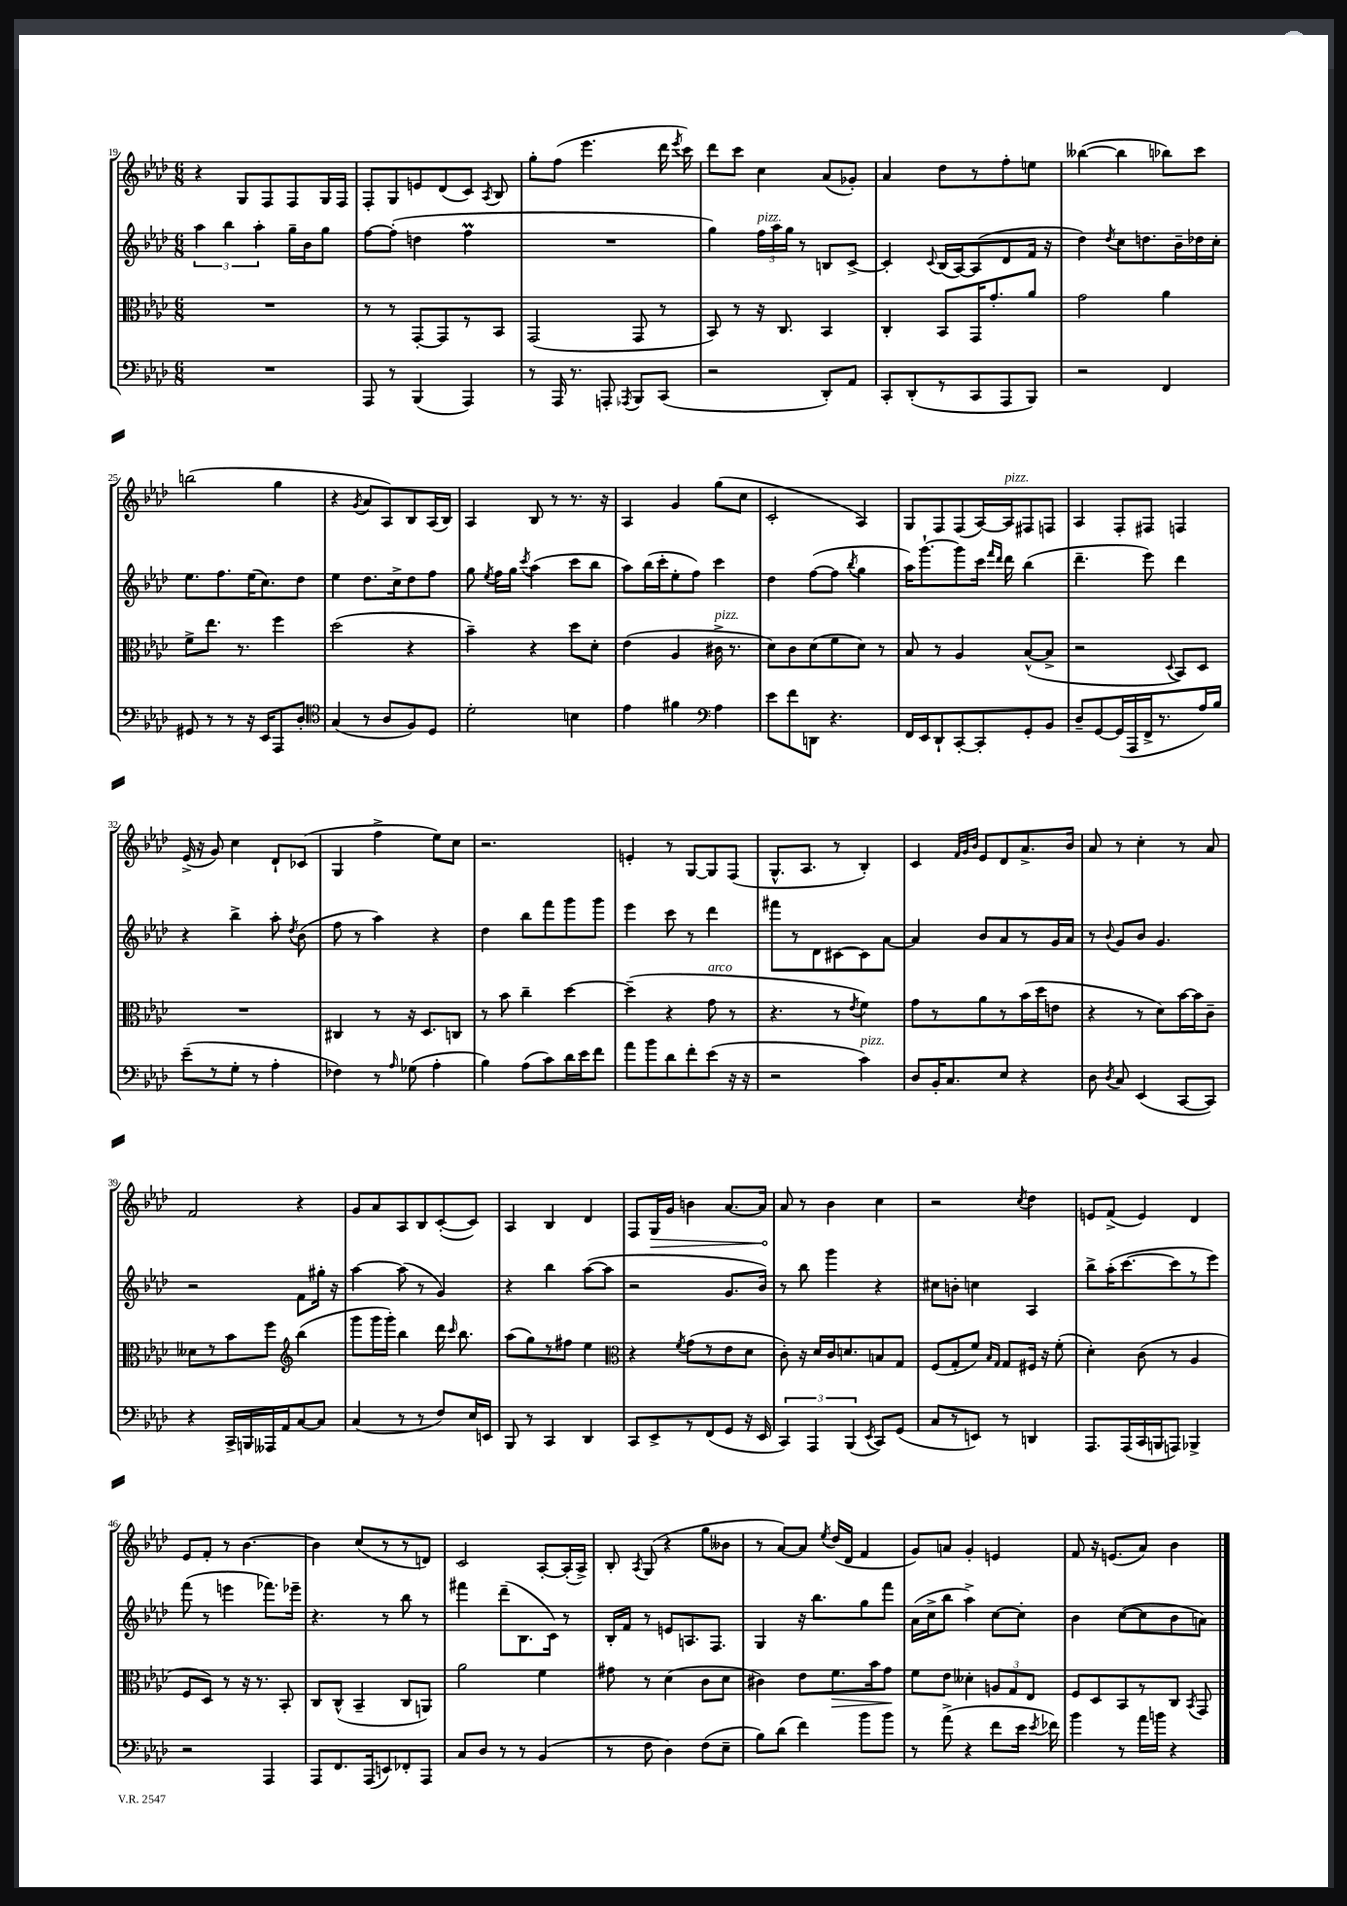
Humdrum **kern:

**kern	**kern	**dynam	**kern	**kern	**dynam
*part4	*part3	*part3	*part2	*part1	*part1
*staff4	*staff3	*staff3	*staff2	*staff1	*staff1
*clefF4	*clefC3	*	*clefG2	*clefG2	*
*k[b-e-a-d-]	*k[b-e-a-d-]	*	*k[b-e-a-d-]	*k[b-e-a-d-]	*
*M6/8	*M6/8	*	*M6/8	*M6/8	*
=19	=19	=19	=19	=19	=19
2.r	2.r	.	6aa-\	4r	.
.	.	.	6bb-\	.	.
.	.	.	.	8G/L	.
.	.	.	6aa-'\	.	.
.	.	.	.	8F/	.
.	.	.	16gg~\LL	8F/	.
.	.	.	16b-\J	.	.
.	.	.	8gg\J	16G/L	.
.	.	.	.	16F/JJ	.
=20	=20	=20	=20	=20	=20
8AAA-/	8r	.	[8ff\L	8F'/L	.
8r	8r	.	(8ff'\J]	8G/	.
(4BBB-/	[8GG'/L	.	4ddn\	8en/	.
.	8GG/]	.	.	(8d-/	.
4AAA-/)	8r	.	4ffM\	8c/J)	.
.	.	.	.	8qA-/	.
.	8BB-/J	.	.	8B-/	.
=21	=21	=21	=21	=21	=21
8r	(2GG/	.	2.r	8gg'\L	.
16AAA-/	.	.	.	(8ff\J	.
8.r	.	.	.	.	.
.	.	.	.	4.eee-\	.
8AAAn'/	.	.	.	.	.
8qAAA-X/	.	.	.	.	.
8BBB-/L	8GG/	.	.	.	.
(8CC/J	8r	.	.	16ddd-\	.
.	.	.	.	8qeee-/	.
.	.	.	.	16ccc\)	.
=22	=22	=22	=22	=22	=22
2r	8BB-/)	.	4gg\)	8ddd-\L	.
.	8r	.	.	8ccc\J	.
!	!	!	!LO:TX:a:i:t=pizz.	!	!
.	16r	.	24ff\LL	4cc\	.
.	.	.	24aa-\	.	.
.	8.C/	.	.	.	.
.	.	.	24gg\JJ	.	.
.	.	.	8r	.	.
8DD-'/L)	4BB-/	.	8Bn/L	(8a-/L	.
8AA-/J	.	.	[8c^/J	8g-X'/J)	.
=23	=23	=23	=23	=23	=23
8CC'/L	4C'/	.	4c'/]	4a-/	.
(8DD-'/	.	.	.	.	.
.	.	.	8qqc/	.	.
8r	8BB-/L	.	(16B-/LL	8dd-\L	.
.	.	.	[16A-/J)	.	.
8CC/	16GG/K	.	(8A-/]	8r	.
.	8.g'/	.	.	.	.
8AAA-/	.	.	8d-/	8ff'\	.
8BBB-/J)	8a-/J	.	16f/Jk	8een\J	.
.	.	.	16r	.	.
=24	=24	=24	=24	=24	=24
2r	2g\	.	4dd-\)	([4bb--X\	.
.	.	.	8qdd-/	.	.
.	.	.	8cc\L	4bb--\]	.
.	.	.	8.ddn\	.	.
4FF/	4a-\	.	.	8bb-X\L)	.
.	.	.	16b-~\L	.	.
.	.	.	16dd-X\	8ccc\J	.
.	.	.	16cc'\JJ	.	.
!!LO:LB:g=z
=25	=25	=25	=25	=25	=25
8GG#X/	8f^\L	.	8.ee-\L	(2bbn\	.
8r	8.ee-\J	.	.	.	.
.	.	.	8.ff\	.	.
8r	.	.	.	.	.
.	8.r	.	.	.	.
16r	.	.	(16ee-\K	.	.
16EE-/KL	.	.	8.cc\)	.	.
8AAA-/	4ff\	.	.	4gg\	.
8D-'/J	.	.	8dd-\J	.	.
=26	=26	=26	=26	=26	=26
*clefC4	*	*	*	*	*
(4G/	(2dd-\	.	4ee-\	4r	.
.	.	.	.	8qg/	.
8r	.	.	8.dd-\L	8a-/L	.
8A-/L	.	.	.	8A-/)	.
.	.	.	16cc^\k	.	.
8F/)	4r	.	8dd-\	8B-/	.
8D-/J	.	.	8ff\J	(16A-/L	.
.	.	.	.	16B-/JJ)	.
=27	=27	=27	=27	=27	=27
2d-'\	4b-~\)	.	8gg\	4A-/	.
.	.	.	8qee-/	.	.
.	.	.	16ff\LL	.	.
.	.	.	16gg\JJ	.	.
.	.	.	8qccc/	.	.
.	4r	.	(4aa-\	8B-/	.
.	.	.	.	8r	.
4Bn\	8dd-\L	.	8ccc\L	8.r	.
.	8d-'\J	.	8bb-\J	.	.
.	.	.	.	16r	.
=28	=28	=28	=28	=28	=28
4e-\	(4e-\	.	8aa-\L)	4A-/	.
.	.	.	(16bb-\L	.	.
.	.	.	16ccc'\J	.	.
4f#X\	4A-/	.	8ee-'\	4g/	.
.	.	.	8ff\J)	.	.
*clefF4	*	*	*	*	*
!	!LO:TX:a:i:t=pizz.	!	!	!	!
4A-\	16c#X^\	.	4ccc\	(8gg\L	.
.	8.r	.	.	.	.
.	.	.	.	8cc\J	.
=29	=29	=29	=29	=29	=29
8e-\L	8d-\L)	.	4dd-\	2c'/	.
8f\	8c\	.	.	.	.
8DDn\J	(8d-\	.	([8ff\L	.	.
4.r	8f\	.	8ff\J]	.	.
.	.	.	8qbb-/	.	.
.	8d-\J)	.	4gg\	4A-/)	.
.	8r	.	.	.	.
=30	=30	=30	=30	=30	=30
16FF/LL	8B-/	.	16aa-\KL)	8G/L	.
16EE-/J	.	.	[8.ggg`\	.	.
8DD-`/	8r	.	.	8F/	.
[8CC'/	4A-/	.	8ggg\]	(8F/	.
8CC'/]	.	.	16ccc\Jk	[16A-/L)	.
.	.	.	16qqfff/LL	.	.
.	.	.	16qqddd-/JJ	.	.
!	!	!	!	!LO:TX:a:i:t=pizz.	!
.	.	.	16ddd-\	16A-/J]	.
8GG'/	([8B-^^/L	.	(4bb-\	8F#X/	.
8BB-/J	8B-^/J]	.	.	8Fn/J	.
=31	=31	=31	=31	=31	=31
8D-~/L	2r	.	4.ddd-~\	4A-/	.
[8GG/	.	.	.	.	.
(16GG/L]	.	.	.	8F'/L	.
16AAA-/	.	.	.	.	.
16FF^/J	.	.	8eee-\)	8F#X/J	.
8.r	.	.	.	.	.
.	8qqD-/	.	.	.	.
.	8BB-/L)	.	4ddd-\	4Fn/	.
16A-/L)	8D-/J	.	.	.	.
16B-/JJ	.	.	.	.	.
!!LO:LB:g=z
=32	=32	=32	=32	=32	=32
(8e-~\L	2.r	.	4r	(16e-^/	.
.	.	.	.	16r	.
8r	.	.	.	8g/)	.
8G'\J	.	.	4bb-^\	4cc\	.
8r	.	.	.	.	.
4A-'\	.	.	8aa-'\	8d-`/L	.
.	.	.	8qdd-/	.	.
.	.	.	(8b-\	(8c-X/J	.
=33	=33	=33	=33	=33	=33
4F-X\)	4C#X/	.	8ff\	4G/	.
.	.	.	8r	.	.
8r	8r	.	4aa-\)	4ff^\	.
16qqA-/	.	.	.	.	.
(8G-X\	16r	.	.	.	.
.	8.D-/L	.	.	.	.
4A-'\	.	.	4r	8ee-\L)	.
.	8Cn/J	.	.	8cc\J	.
=34	=34	=34	=34	=34	=34
4B-\)	8r	.	4dd-\	2.r	.
.	8b-\	.	.	.	.
(8A-\L	4cc~\	.	8bb-\L	.	.
8c\)	.	.	8fff\	.	.
16d-\L	[4dd-\	.	8ggg\	.	.
16e-\J	.	.	.	.	.
8f\J	.	.	8ggg\J	.	.
=35	=35	=35	=35	=35	=35
8a-\L	(4dd-~\]	.	4eee-\	4en'/	.
8b-\	.	.	.	.	.
8d-\	4r	.	8ccc\	8r	.
8f'\	.	.	8r	[8G/L	.
!	!LO:TX:a:i:t=arco	!	!	!	!
(8e-\J	8g\	.	4ddd-\	8G/]	.
16r	8r	.	.	(8F/J	.
16r	.	.	.	.	.
=36	=36	=36	=36	=36	=36
2r	4.r	.	8fff#X\L	8.G^^/L	.
.	.	.	8r	.	.
.	.	.	.	8.A-/J	.
.	.	.	8d-\	.	.
.	8r	.	[8c#X\	8r	.
.	8qe-/	.	.	.	.
!LO:TX:a:i:t=pizz.	!	!	!	!	!
4c\)	4f\)	.	8c#\]	4B-'/)	.
.	.	.	[8a-\J	.	.
=37	=37	=37	=37	=37	=37
8D-/L	8g\L	.	4a-/]	4c/	.
16BB-'/K	8r	.	.	.	.
8.C/	.	.	.	.	.
.	.	.	.	32qqf/LLL	.
.	.	.	.	32qqg/	.
.	.	.	.	32qqb-/JJJ	.
.	8a-\	.	8b-/L	8e-/L	.
8E-/J	8r	.	8a-/	8d-/	.
4r	(16b-\L	.	8r	8.a-^/	.
.	16dd-\J	.	.	.	.
.	8en\J	.	16g/L	.	.
.	.	.	16a-/JJ	16b-/Jk	.
=38	=38	=38	=38	=38	=38
8D-\	4r	.	8r	8a-/	.
8qD-/	.	.	8qqb-/	.	.
8C/	.	.	8g/L	8r	.
(4EE-/	8r	.	8b-/J	4cc'\	.
.	8d-\L)	.	4.g/	.	.
[8CC/L	[16b-\L	.	.	8r	.
.	16b-\J]	.	.	.	.
8CC/J])	8c~\J	.	.	8a-/	.
!!LO:LB:g=z
=39	=39	=39	=39	=39	=39
4r	8d--X\L	.	2r	2f/	.
.	8r	.	.	.	.
16CC^/LL	8b-\	.	.	.	.
16BBBn/	.	.	.	.	.
16AAA--X/	8ff\J	.	.	.	.
16AA-/J	.	.	.	.	.
*	*clefG2	*	*	*	*
[8C/	(4bb-\	.	8f\L	4r	.
8C/J]	.	.	16gg#X'\Jk	.	.
.	.	.	16r	.	.
=40	=40	=40	=40	=40	=40
(4C/	8ggg\L	.	[4aa-\	8g/L	.
.	16ggg\L	.	.	8a-/	.
.	16ggg'\JJ)	.	.	.	.
8r	4bb-\	.	(8aa-\]	8A-/	.
8r	.	.	8r	8B-/	.
8F/L)	16ddd-\	.	4g/)	([8c'/	.
.	16qqccc/	.	.	.	.
.	8.bb-\	.	.	.	.
16E-/L	.	.	.	8c/J])	.
16EEn/JJ	.	.	.	.	.
=41	=41	=41	=41	=41	=41
8BBB-/	(8aa-\L	.	4r	4A-/	.
8r	8gg\)	.	.	.	.
4CC/	8r	.	4bb-\	4B-/	.
.	8ff#X\J	.	.	.	.
4DD-/	4ee-\	.	([8aa-\L	4d-/	.
.	.	.	8aa-\J]	.	.
=42	=42	=42	=42	=42	=42
*	*clefC3	*	*	*	*
8CC/L	4r	.	2r	8F/L	.
!	!	!	!	!	!LO:HP:b
8EE-^/	.	.	.	16G/L	>
.	.	.	.	16g/JJ	.
.	8qf/	.	.	.	.
8r	(8g\L	.	.	4bn\	.
(8FF/	8r	.	.	.	.
8GG/J	8e-\	.	8.g/L	[8.a-/L	.
16r	8d-\J	.	.	.	.
16EE-/	.	.	16b-/Jk)	16a-/Jk]	.
.	.	.	.	.	]
=43	=43	=43	=43	=43	=43
6CC/)	8c'\)	.	8r	8a-/	.
.	16r	.	8bb-\	8r	.
6AAA-/	.	.	.	.	.
.	16d-/LL	.	.	.	.
.	16c/J	.	4ggg\	4b-\	.
.	8.dn/	.	.	.	.
(6BBB-/	.	.	.	.	.
8qEE-/	.	.	.	.	.
8CC/L)	8Bn/	.	4r	4cc\	.
(8GG/J	8G/J	.	.	.	.
=44	=44	=44	=44	=44	=44
8C/L	(8F/L	.	8cc#X\L	2r	.
8r	8G'/	.	8bn'\J	.	.
8EEn/J)	8f/J)	.	4ccn\	.	.
.	16qqB-/LL	.	.	.	.
.	16qqG/JJ	.	.	.	.
8r	8G/L	.	.	.	.
.	.	.	.	8qcc/	.
4DDn/	16F#X/Jk	.	4A-/	4dd-\	.
.	16r	.	.	.	.
.	(8f'\	.	.	.	.
=45	=45	=45	=45	=45	=45
8.AAA-/L	4d-'\)	.	8bb-^\L	8en/L	.
.	.	.	(16aa-'\K	(8f^/J	.
(16AAA-/L	.	.	[8.ccc\	.	.
16CC/	(8c\	.	.	4e/)	.
16BBBn/J	.	.	.	.	.
8AAAn/J)	8r	.	8ccc\]	.	.
4BBB-X^/	4A-/	.	8r	4d-/	.
.	.	.	8eee-\J)	.	.
!!LO:LB:g=z
=46	=46	=46	=46	=46	=46
2r	8F/L	.	(8fff\	8e-/L	.
.	8D-/J)	.	8r	8f'/J	.
.	8r	.	4eeen\	8r	.
.	16r	.	.	[4.b-\	.
.	8.r	.	.	.	.
4AAA-/	.	.	8.fff-X\L)	.	.
.	8BB-'/	.	.	.	.
.	.	.	16eee-X~\Jk	.	.
=47	=47	=47	=47	=47	=47
8AAA-/L	8C/L	.	4.r	4b-\]	.
8.FF/	(8C^^/J	.	.	.	.
.	4BB-~/	.	.	(8cc/L	.
(16AAA-/k	.	.	.	.	.
8EEn/)	.	.	8r	8r	.
8FF-X'/	8C/L	.	8bb-\	8r	.
8AAA-/J	8AAn/J)	.	8r	8dn/J)	.
=48	=48	=48	=48	=48	=48
8C/L	2a-\	.	4fff#X\	2c/	.
8D-/J	.	.	.	.	.
8r	.	.	(8ddd-~\L	.	.
8r	.	.	8.B-\	.	.
(4BB-/	4f\	.	.	[8A-'/L	.
.	.	.	16c\Jk)	.	.
.	.	.	8r	(16A-'/L]	.
.	.	.	.	16A-^/JJ)	.
=49	=49	=49	=49	=49	=49
8r	8g#X\	.	16B-'/LL	8B-'/	.
.	.	.	16f/JJ	.	.
.	.	.	.	8qA-/	.
8F\	8r	.	8r	(8G/	.
4D-\)	(4d-\	.	8en/L	4r	.
.	.	.	8.An/	.	.
(8F\L	8c\L	.	.	8gg\L	.
.	.	.	8.F/J	.	.
8E-~\J	8d-\J	.	.	8b--X\J	.
=50	=50	=50	=50	=50	=50
8B-\L)	4c#X\)	.	4G/	8r	.
(8d-\J	.	.	.	[8a-/L)	.
4f\)	8e-\L	.	16r	8a-/J]	.
.	.	.	8.bb-\L	.	.
.	.	.	.	8qee-/	.
!	!	!LO:HP:b	!	!	!
.	8.f\	>	.	(16dd-/LL	.
.	.	.	.	16d-/JJ	.
8b-\L	.	.	8gg\	4f/	.
.	16b-\k	.	.	.	.
8b-\J	8g\J	.	8fff\J	.	.
.	.	]	.	.	.
=51	=51	=51	=51	=51	=51
8r	8f\L	.	(16a-\LL	8g/L)	.
.	.	.	16cc^\J	.	.
(8a-^\	8e-\J	.	8bb-\J	8an/J	.
4r	4d--X'\	.	4aa-^\)	4g'/	.
8f\L	12An/L	.	[8cc\L	4en/	.
.	12G/	.	.	.	.
16e-\Jk	.	.	8cc'\J]	.	.
.	12E-/J	.	.	.	.
8qe-/	.	.	.	.	.
16f-X\)	.	.	.	.	.
=52	=52	=52	=52	=52	=52
4b-\	8F/L	.	4b-\	8f/	.
.	8D-/	.	.	16r	.
.	.	.	.	(8.en/L	.
8r	8BB-/	.	([8cc\L	.	.
16a-\LL	8r	.	8cc\]	8a-/J)	.
16bn\JJ	.	.	.	.	.
4r	8C/J	.	8b-\	4b-\	.
.	8qBB-/	.	.	.	.
.	8GG/	.	8an\J)	.	.
==	==	==	==	==	==
*-	*-	*-	*-	*-	*-
